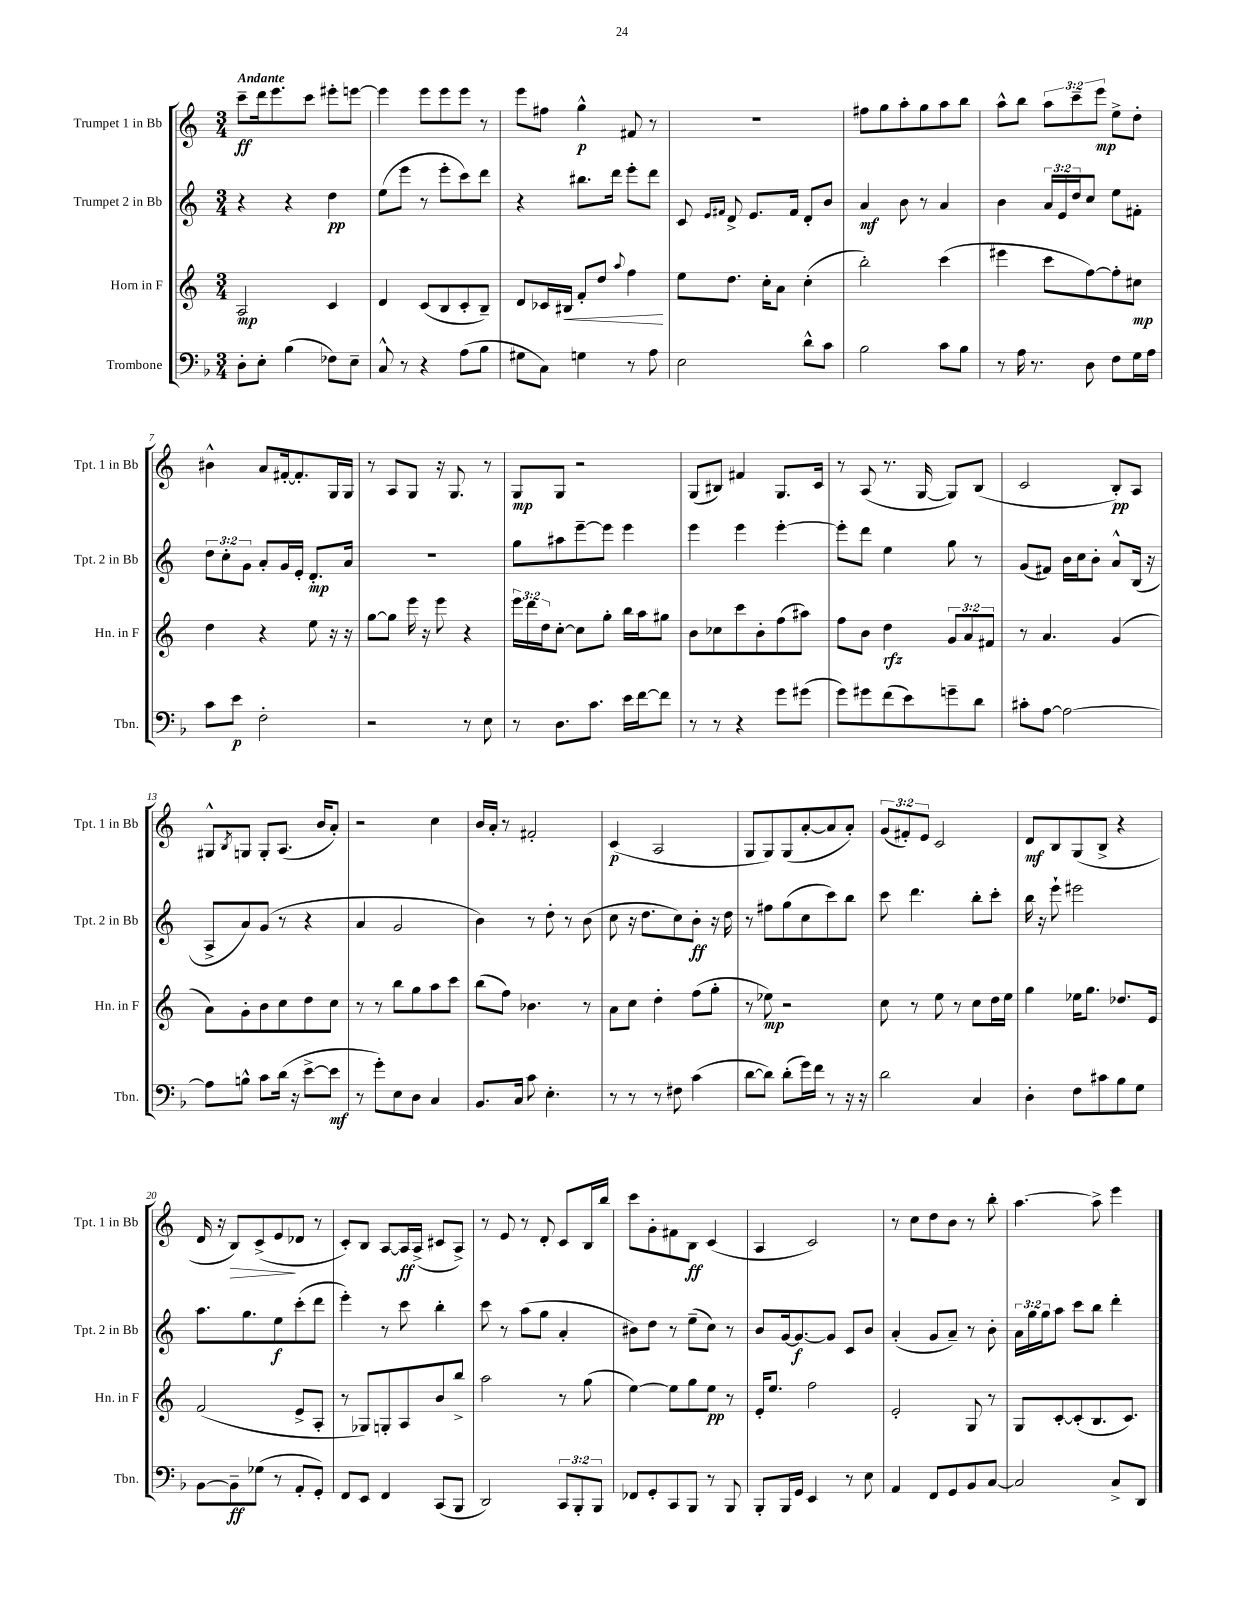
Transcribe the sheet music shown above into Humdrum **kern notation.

**kern	**kern	**kern	**kern
*staff4	*staff3	*staff2	*staff1
*clefF4	*clefG2	*clefG2	*clefG2
*k[b-]	*k[]	*k[]	*k[]
*M3/4	*M3/4	*M3/4	*M3/4
8D'\L	2A/	4r	8ccc~\L
8E'\J	.	.	16ddd\k
.	.	.	8.eee\
(4B-\	.	4r	.
.	.	.	8ccc\J
8F-\L)	4c/	4dd\	8eee#'\L
8E~\J	.	.	[8eee\J
=	=	=	=
8C^^/	4d/	(8ee\L	4eee\]
8r	.	8eee\J	.
4r	(8c/L	8r	8eee\L
.	8B/	8eee'\L	8eee\
(8A\L	8c'/	8ccc\)	8eee\J
8B-\J	8B~/J)	8ddd\J	8r
=	=	=	=
8G#\L	8d/L	4r	8eee\L
8C\J)	16c-/L	.	8ff#\J
.	16B#/JJ	.	.
4G\	8f'/L	8.bb#\L	4gg^^\
.	8dd/J	.	.
.	.	16ddd\Jk	.
.	8qqaa/	.	.
8r	4ff\	8eee'\L	8f#/
8A\	.	8ddd\J	8r
=	=	=	=
2E\	8ee\L	8c/	2.r
.	.	16qqe/LL	.
.	.	16qqf#/JJ	.
.	8.dd\J	8d^/	.
.	.	8.e/L	.
.	16cc'\LK	.	.
.	8a\J	.	.
.	.	16f#/Jk	.
8d^^\L	(4cc'\	8d'/L	.
8c\J	.	8b/J	.
=	=	=	=
2B-\	2bb'\)	4a/	8ff#\L
.	.	.	8gg\
.	.	8b\	8aa'\
.	.	8r	8gg\
8c\L	(4ccc\	4a/	8aa\
8B-\J	.	.	8bb\J
=	=	=	=
8r	4eee#\	4b\	8aa^^\L
16A\	.	.	8bb\J
8.r	.	.	.
.	8ccc\L	24a/LL	12aa\L
.	.	24e/	.
.	.	24dd/J	12ccc~\
8D\	[8ff\)	8cc/J	.
.	.	.	12eee\J
8F\L	8ff'\]	8ee\L	8ee^\L
16G\L	8cc#\J	8f#'\J	8dd'\J
16A\JJ	.	.	.
=	=	=	=
8c\L	4dd\	12dd\L	4b#^^\
.	.	12cc'\	.
8e\J	.	.	.
.	.	12g\J	.
2F'\	4r	8a'/L	8a/L
.	.	16g/L	[16f#'/k
.	.	16e'/JJ	8.f#'/]
.	8ee\	8.d'/L	.
.	16r	.	16G/L
.	16r	16a/Jk	16G/JJ
=	=	=	=
2r	[8gg\L	2.r	8r
.	8gg\]J	.	8A/L
.	16eee\	.	8G/J
.	16r	.	.
.	8eee\	.	16r
.	.	.	8.G/
8r	4r	.	.
8E\	.	.	8r
=	=	=	=
8r	24eee\LL	8gg\L	8G/L
.	24ddd\	.	.
.	24dd\J	.	.
8.D\L	[8cc'\J	8aa#\	8G/J
.	8cc\]L	[8eee~\	2r
8.c\J	.	.	.
.	8gg'\J	8eee\]J	.
16e\LL	16bb\LL	4eee\	.
[16f\J	16aa\J	.	.
8f\]J	8gg#\J	.	.
=	=	=	=
8r	8b\L	4eee\	(8G/L
8r	8cc-\	.	8B#/J)
4r	8ccc\	4eee\	4f#/
.	8b'\	.	.
8g\L	(8ff\	[4eee'\	8.G/L
(8g#\J	8aa#\J)	.	.
.	.	.	16c/Jk
=	=	=	=
8g\L)	8ff\L	8eee'\]L	8r
8g#\	8b\J	8ddd\J	(8A/
(8f\	4dd\	4ee\	8.r
8e\)	.	.	.
.	.	.	[16G/
8g~\	12g/L	8gg\	8G/]L)
.	12a/	.	.
8d\J	.	8r	(8B/J
.	12f#/J	.	.
=	=	=	=
8c#'\L	8r	(8g/L	2c/
[8A\J	4.a/	8f#/J)	.
2A\_	.	16b\LL	.
.	.	16cc\J	.
.	.	8b'\J	.
.	(4g/	8a^^/L	8B'/L)
.	.	(16B/Jk	8A/J
.	.	16r	.
=	=	=	=
8A\]L	8a\L)	8A^/L	8G#^^/L
.	.	.	8qB/
8B^^\J	8g'\	8a/)	8G/J
8c\L	8b\	(8g/J	8G'/L
(16d\Jk	8cc\	8r	(8.A/J
16r	.	.	.
[8e^\L	8dd\	4r	.
.	.	.	16b/LK
8e\]J	8cc\J	.	8a'/J)
=	=	=	=
8r	8r	4a/	2r
8g'\L)	8r	.	.
8E\	8bb\L	2g/	.
8D\J	8gg\	.	.
4C/	8aa\	.	4cc\
.	8ccc\J	.	.
=	=	=	=
8.BB-/L	(8bb\L	4b\)	16b/LL
.	.	.	16a'/JJ
.	8ff\J)	.	8r
16C/Jk	.	.	.
8c\	4.b-\	8r	2f#'/
4.E'\	.	8dd'\	.
.	.	8r	.
.	8r	(8b\	.
=	=	=	=
8r	8a\L	8cc\	(4c/
8r	8cc\J	16r	.
.	.	8.dd\L	.
8r	4dd'\	.	2A/
8F#\	.	8cc\)	.
(4c\	(8ff\L	8b'\J	.
.	8gg'\J	16r	.
.	.	16dd\	.
=	=	=	=
[8d\L	8r	8r	8G/L
8d\]J)	8ee-\)	8ff#\L	8G/)
(8d'\L	2r	(8gg\	(8G/
16g\L)	.	8cc\	[8a'/
16f\JJ	.	.	.
8r	.	8ccc\)	8a/]
16r	.	8bb\J	8a'/J)
16r	.	.	.
=	=	=	=
2d\	8cc\	8ccc\	(12g/L
.	.	.	12f#'/)
.	8r	4.ddd\	.
.	.	.	12e/J
.	8ee\	.	2c/
.	8r	.	.
4C/	8cc\L	8bb'\L	.
.	16dd\L	8ccc'\J	.
.	16ee\JJ	.	.
=	=	=	=
4D'\	4gg\	16bb\	8d/L
.	.	16r	.
.	.	8eee`\	8B/
8F\L	16ee-\LK	2eee#\	(8G/
.	8.gg\J	.	.
8c#\	.	.	8B^/J
8B-\	8.dd-/L	.	4r
8G\J	.	.	.
.	16e/Jk	.	.
=	=	=	=
[8BB-\L	(2f/	8.aa\L	16d/
.	.	.	16r
8BB-~\]	.	.	8B/L)
.	.	8.gg\	.
(8G-\J	.	.	(8c^/
8r	.	8ee\	8e/
8AA'/L	8e^/L	(8ccc'\	8d-/J
8GG'/J)	8A'/J	8ddd\J	8r
=	=	=	=
8FF/L	8r	4eee'\)	8c'/L)
8EE/J	8G-/L)	.	8B/J
4FF/	8G'/	8r	[8A/L
.	8A/	8ccc\	16A/]L
.	.	.	(16A^/JJ
(8CC/L	8b/	4bb'\	8c#/L
8BBB-/J	8bb^/J	.	8A^/J)
=	=	=	=
2DD/)	2aa\	8ccc\	8r
.	.	8r	8e/
.	.	(8aa\L	8r
.	.	8gg\J	8d'/
12CC/L	8r	4a'/	8c/L
12BBB-'/	.	.	.
.	(8gg\	.	16B/L
12BBB-/J	.	.	.
.	.	.	16bb/JJ
=	=	=	=
8FF-/L	[4ee\)	8b#\L)	8ccc\L
8GG'/	.	8dd\J	8g'\
8CC/	8ee\]L	8r	8f#\
8BBB-/J	8gg\	(8ee~\L	8B\J
8r	8ee\J	8cc\J)	(4c/
8BBB-/	8r	8r	.
=	=	=	=
8BBB-'/L	16e'/LK	8b/L	4A/
.	8.ee/J	.	.
16BBB-/L	.	[16g/k	.
16GG/JJ	.	8.g/_	.
4EE/	2ff\	.	2c/)
.	.	8g/]J	.
8r	.	8c/L	.
8E\	.	8b/J	.
=	=	=	=
4AA/	2e'/	(4a'/	8r
.	.	.	8cc\L
8FF/L	.	8g/L	8dd\
8GG/	.	8a~/J)	8b\J
8BB-/	8G/	8r	8r
[8C/J	8r	8b'\	8bb'\
=	=	=	=
2C/]	8G/L	24a\LL	[4.aa\
.	.	24gg\	.
.	.	24gg\J	.
.	[8c'/	8aa\J	.
.	(8c'/]	8ccc\L	.
.	8.B/	8bb\J	8aa^\]
8C^/L	.	4ddd'\	4eee\
.	8.c/J)	.	.
8DD/J	.	.	.
==	==	==	==
*-	*-	*-	*-
